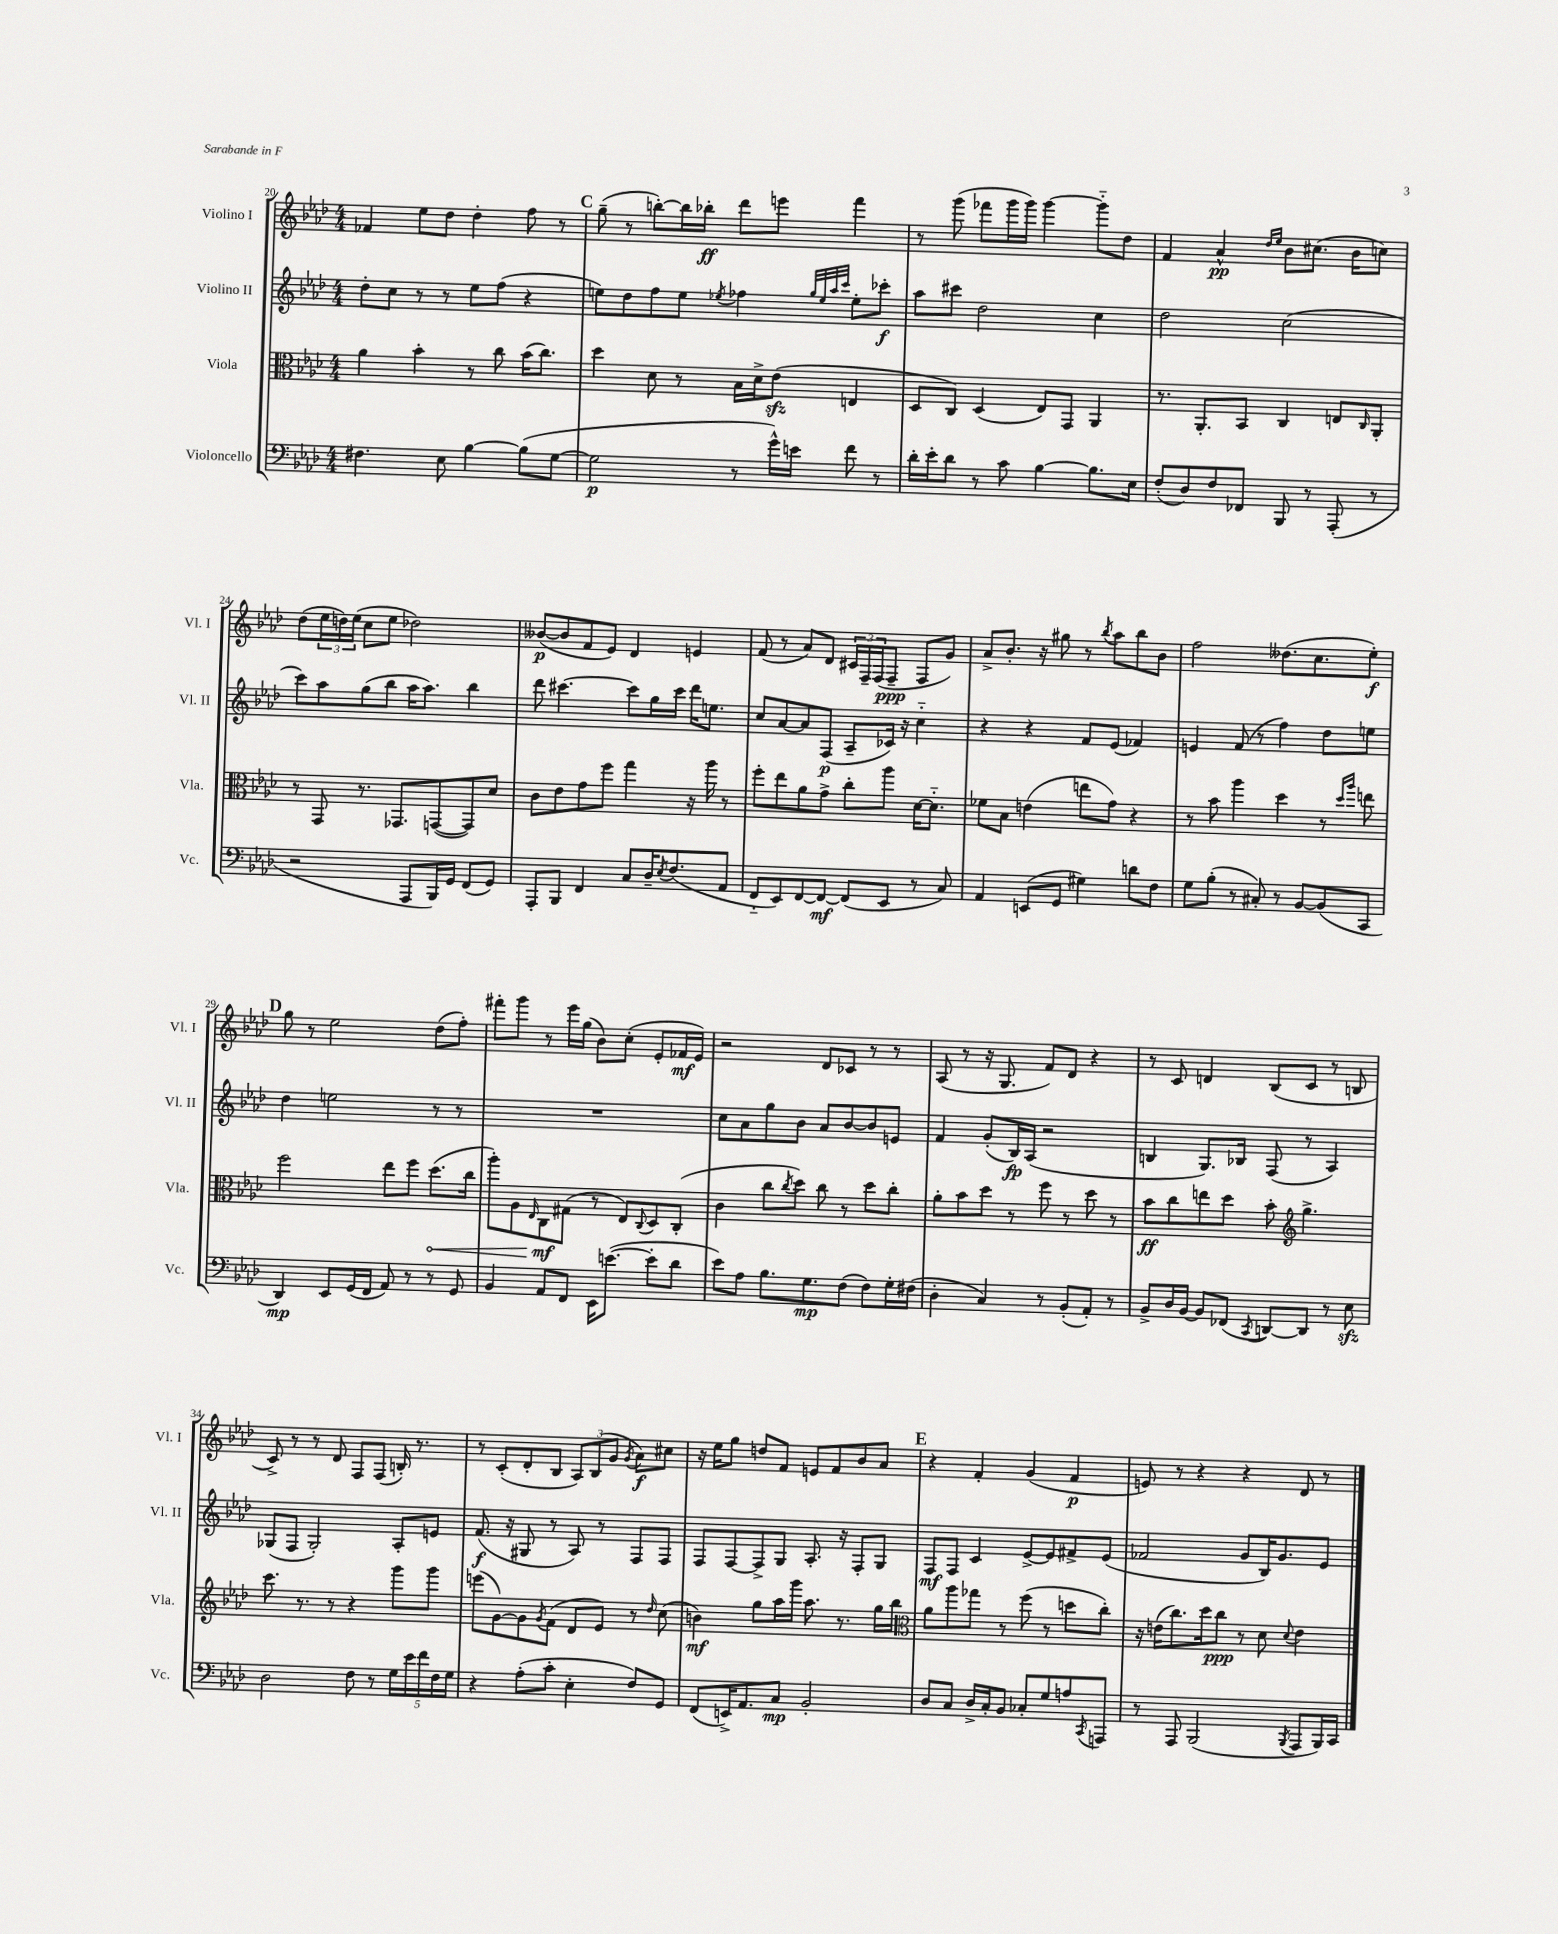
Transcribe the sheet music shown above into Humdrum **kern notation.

**kern	**dynam	**kern	**dynam	**kern	**dynam	**kern	**dynam
*part4	*part4	*part3	*part3	*part2	*part2	*part1	*part1
*staff4	*staff4	*staff3	*staff3	*staff2	*staff2	*staff1	*staff1
*I"Violoncello	*	*I"Viola	*	*I"Violino II	*	*I"Violino I	*
*I'Vc.	*	*I'Vla.	*	*I'Vl. II	*	*I'Vl. I	*
*clefF4	*	*clefC3	*	*clefG2	*	*clefG2	*
*k[b-e-a-d-]	*	*k[b-e-a-d-]	*	*k[b-e-a-d-]	*	*k[b-e-a-d-]	*
*M4/4	*	*M4/4	*	*M4/4	*	*M4/4	*
=20	=20	=20	=20	=20	=20	=20	=20
4.F#X\	.	4a-\	.	8dd-'\L	.	4f-X/	.
.	.	.	.	8cc\J	.	.	.
.	.	4b-'\	.	8r	.	8ee-\L	.
8E-\	.	.	.	8r	.	8dd-\J	.
[4B-\	.	8r	.	8ee-\L	.	4dd-'\	.
.	.	8cc\	.	(8ff\J	.	.	.
(8B-\L]	.	(16b-\KL	.	4r	.	8ff\	.
.	.	8.cc\J)	.	.	.	.	.
[8G\J	.	.	.	.	.	8r	.
!!LO:REH:place=s1:t=C
=21	=21	=21	=21	=21	=21	=21	=21
2G\]	p	4dd-\	.	8een\L)	.	(8gg~\	.
.	.	.	.	8dd-\	.	8r	.
.	.	8d-\	.	8ff\	.	[8bbn'\L)	.
.	.	8r	.	8ee\J	.	16bb\L]	.
.	.	.	.	.	.	16bb-X'\JJ	ff
.	.	.	.	8qee-X/	.	.	.
8r	.	16B-\LL	.	4ff-X\	.	8ddd-\L	.
.	.	16d-^\J	.	.	.	.	.
16g^^\LL)	.	(8e-zz\J	.	.	.	8eeen\J	.
16en\JJ	.	.	.	.	.	.	.
.	.	.	.	32qqgg/LLL	.	.	.
.	.	.	.	32qqee-/	.	.	.
.	.	.	.	32qqaa-/	.	.	.
.	.	.	.	32qqccc/JJJ	.	.	.
8f\	.	4En/	.	8ee-'\L	.	4fff\	.
8r	.	.	.	8ccc-X'\J	f	.	.
=22	=22	=22	=22	=22	=22	=22	=22
16d-'\LL	.	8D-/L	.	8aa-\L	.	8r	.
16e-'\J	.	.	.	.	.	.	.
8d-\J	.	8C/J)	.	8ccc#X\J	.	(8ggg\	.
8r	.	(4D-/	.	2dd-\	.	8fff-X\L	.
8c\	.	.	.	.	.	16ggg\L	.
.	.	.	.	.	.	16ggg\JJ)	.
[4B-\	.	8E-/L)	.	.	.	[4ggg\	.
.	.	8GG/J	.	.	.	.	.
8.B-\L]	.	4AA-/	.	4cc\	.	8ggg\L]	.
.	.	.	.	.	.	8dd-\J	.
16E-\Jk	.	.	.	.	.	.	.
=23	=23	=23	=23	=23	=23	=23	=23
(8F'/L	.	8.r	.	2dd-\	.	4f/	.
8D-/)	.	.	.	.	.	.	.
.	.	8.AA-'/L	.	.	.	.	.
8F/	.	.	.	.	.	4a-^^/	pp
8FF-X/J	.	8BB-/J	.	.	.	.	.
.	.	.	.	.	.	16qqdd-/LL	.
.	.	.	.	.	.	16qqee-/JJ	.
8BBB-/	.	4C/	.	(2cc\	.	8b-\L	.
8r	.	.	.	.	.	(8.cc#X\J	.
(8AAA-'/	.	8En/L	.	.	.	.	.
.	.	.	.	.	.	16b-\KL	.
.	.	16qqC/	.	.	.	.	.
8r	.	8AA-'/J	.	.	.	8ccn\J)	.
!!LO:LB:g=z
=24	=24	=24	=24	=24	=24	=24	=24
2r	.	8r	.	8ccc\L)	.	(8dd-\L	.
.	.	8GG/	.	8aa-\	.	24ee-\L	.
.	.	.	.	.	.	24ddn\)	.
.	.	.	.	.	.	(24ee-\JJ	.
.	.	8.r	.	(8gg\	.	8cc\L	.
.	.	.	.	8bb-\J	.	8ee-\J	.
.	.	8.GG-X/L	.	.	.	.	.
8AAA-/L	.	.	.	16aa-\KL	.	2dd-X\)	.
.	.	.	.	8.aa-\J)	.	.	.
16BBB-/L)	.	([8GGn/	.	.	.	.	.
16GG/JJ	.	.	.	.	.	.	.
(8FF/L	.	8GG/])	.	4bb-\	.	.	.
8GG/J)	.	8d-/J	.	.	.	.	.
=25	=25	=25	=25	=25	=25	=25	=25
8AAA-'/L	.	8c\L	.	8ddd-\	.	([8b--X/L	p
8BBB-/J	.	8e-\	.	[4.ccc#X\	.	8b--/]	.
4FF/	.	8g\	.	.	.	8f/	.
.	.	8ff\J	.	.	.	8e-/J)	.
8C/L	.	4gg\	.	8ccc#\L]	.	4d-/	.
16D-~/K	.	.	.	16gg\L	.	.	.
8qE-/	.	.	.	.	.	.	.
(8.F/	.	.	.	16ccc#\JJ	.	.	.
.	.	16r	.	16ddd-\KL	.	4en/	.
.	.	16aa-\	.	8.een\J	.	.	.
8AA-/J	.	8r	.	.	.	.	.
=26	=26	=26	=26	=26	=26	=26	=26
8FF/L	.	8ff'\L	.	8cc/L	.	(8f/	.
8EE-/)	.	8ee-\	.	[8a-/	.	8r	.
[8FF/	.	8a-\	.	8a-/]	.	8a-/L)	.
8FF/J_	mf	8g^\J	.	(8F/J	p	8d-/J	.
(8FF/L]	.	8cc'\L	.	8A-~/L	.	24c#X/LL	.
.	.	.	.	.	.	24F~/	.
.	.	.	.	.	.	(24F/J	.
8EE-/J	.	8aa-\J	.	16c-X/Jk)	.	8F~/J	ppp
.	.	.	.	16r	.	.	.
8r	.	[16d-\KL	.	4cc\	.	8F/L	.
.	.	8.d-\J]	.	.	.	.	.
8C/)	.	.	.	.	.	8g/J)	.
=27	=27	=27	=27	=27	=27	=27	=27
4AA-/	.	8f-X\L	.	4r	.	8a-^/L	.
.	.	8B-\J	.	.	.	8.b-'/J	.
(8EEn/L	.	(4en\	.	4r	.	.	.
.	.	.	.	.	.	16r	.
8GG/J	.	.	.	.	.	8gg#X\	.
4G#X\)	.	8een\L	.	8f/L	.	8r	.
.	.	.	.	.	.	8qbb-/	.
.	.	8g\J)	.	(8e-/J	.	8aa-\L	.
8dn\L	.	4r	.	4f-X/)	.	8bb-\	.
8F\J	.	.	.	.	.	8b-\J	.
=28	=28	=28	=28	=28	=28	=28	=28
8G\L	.	8r	.	4en/	.	2ff\	.
(8B-'\J	.	8b-\	.	.	.	.	.
8r	.	4aa-\	.	(8f/	.	.	.
8C#X'/)	.	.	.	8r	.	.	.
8r	.	4dd-\	.	4ff\)	.	(8.dd--X\L	.
[8BB-/L	.	.	.	.	.	.	.
.	.	.	.	.	.	8.cc\	.
(8BB-/]	.	8r	.	8dd-\L	.	.	.
.	.	16qqdd-/LL	.	.	.	.	.
.	.	16qqaa-/JJ	.	.	.	.	.
8CC/J	.	8een\	.	8een\J	.	8ee-'\J)	f
!!LO:LB:g=z
!!LO:REH:place=s1:t=D
=29	=29	=29	=29	=29	=29	=29	=29
4DD-/)	mp	2ff\	.	4dd-\	.	8gg\	.
.	.	.	.	.	.	8r	.
8EE-/L	.	.	.	2een\	.	2ee-\	.
(16GG/L	.	.	.	.	.	.	.
16FF/JJ	.	.	.	.	.	.	.
8AA-/)	.	8ee-\L	.	.	.	.	.
8r	.	8ff\J	.	.	.	.	.
!	!	!	!LO:HP:b	!	!	!	!
8r	.	(8.dd-\L	<	8r	.	(8dd-\L	.
8GG/	.	.	.	8r	.	8ff'\J)	.
.	.	16cc\Jk	.	.	.	.	.
=30	=30	=30	=30	=30	=30	=30	=30
4BB-/	.	8aa-'\L)	.	1r	.	8fff#X'\L	.
.	.	8A-\	.	.	.	8ggg\J	.
.	.	16qqE-/	.	.	.	.	.
8AA-/L	.	8C\	mf	.	.	8r	.
8FF/J	.	(8G#X\J	[	.	.	16eee-\LL	.
.	.	.	.	.	.	(16gg\JJ	.
16EE-\KL	.	8r	.	.	.	8b-\L)	.
([8.en\J	.	.	.	.	.	.	.
.	.	8E-/L)	.	.	.	(8cc'\J	.
.	.	8qqC/	.	.	.	.	.
8e'\L]	.	8D-/	.	.	.	8e-'/L	.
8d-\J	.	(8C'/J	.	.	.	16f-X/L	mf
.	.	.	.	.	.	16e-/JJ)	.
=31	=31	=31	=31	=31	=31	=31	=31
8e-\L)	.	4c\	.	8cc\L	.	2r	.
8A-\J	.	.	.	8a-\	.	.	.
8.B-\L	.	8cc\L	.	8gg\	.	.	.
.	.	8qcc/	.	.	.	.	.
.	.	8dd-\J)	.	8b-\J	.	.	.
8.G\	mp	.	.	.	.	.	.
.	.	8cc\	.	8a-/L	.	8d-/L	.
(8F\J	.	8r	.	[8b-/	.	8c-X/J	.
8F\L)	.	8dd-\L	.	8b-/]	.	8r	.
16G'\L	.	8cc'\J	.	8en/J	.	8r	.
(16F#X\JJ	.	.	.	.	.	.	.
=32	=32	=32	=32	=32	=32	=32	=32
4D-'\	.	8a-'\L	.	4f/	.	(8A-/	.
.	.	8b-\	.	.	.	8r	.
4C/)	.	8dd-\J	.	(8g'/L	.	16r	.
.	.	.	.	.	.	8.G/	.
.	.	8r	.	16B-/L)	fp	.	.
.	.	.	.	(16A-/JJ	.	.	.
8r	.	8ff\	.	2r	.	8f/L)	.
(8BB-'/L	.	8r	.	.	.	8d-/J	.
8AA-'/J)	.	8dd-\	.	.	.	4r	.
8r	.	8r	.	.	.	.	.
=33	=33	=33	=33	=33	=33	=33	=33
8BB-^/L	.	8b-\L	ff	4Bn/	.	8r	.
16D-/L	.	8cc\	.	.	.	8c/	.
[16BB-/JJ	.	.	.	.	.	.	.
8BB-/L]	.	8een\	.	8.G/L)	.	4dn/	.
(8FF-X/J	.	8dd-\J	.	.	.	.	.
.	.	.	.	16B-X/Jk	.	.	.
8qCC/	.	.	.	.	.	.	.
[8DDn/L)	.	8b-'\	.	(8F/	.	(8B-/L	.
*	*	*clefG2	*	*	*	*	*
8DD/J]	.	4.gg^\	.	8r	.	8c/J	.
8r	.	.	.	4A-/)	.	8r	.
8E-zz\	.	.	.	.	.	8Bn/	.
!!LO:LB:g=z
=34	=34	=34	=34	=34	=34	=34	=34
2D-\	.	8.ccc\	.	(8G-X/L	.	8c^/)	.
.	.	.	.	8F/J	.	8r	.
.	.	8.r	.	.	.	.	.
.	.	.	.	2G-'/)	.	8r	.
.	.	8r	.	.	.	8d-/	.
8F\	.	4r	.	.	.	8F/L	.
8r	.	.	.	.	.	(8F/J	.
20G\LL	.	8ggg\L	.	8A-'/L	.	16Bn'/)	.
20e-\	.	.	.	.	.	.	.
.	.	.	.	.	.	8.r	.
20f\	.	.	.	.	.	.	.
.	.	8ggg\J	.	8en/J	.	.	.
20F\	.	.	.	.	.	.	.
20G\JJ	.	.	.	.	.	.	.
=35	=35	=35	=35	=35	=35	=35	=35
4r	.	(8eeen\L	.	(8.f/	f	8r	.
.	.	[8g\)	.	.	.	(8c'/L	.
.	.	.	.	16r	.	.	.
(8A-'\L	.	8g\]	.	8G#X/	.	8d-'/	.
.	.	8qg/	.	.	.	.	.
8c'\J	.	(8f\J	.	8r	.	8B-/J	.
4E-'\	.	8d-/L	.	8A-/)	.	12A-/L)	.
.	.	.	.	.	.	(12B-/	.
.	.	8e-/J)	.	8r	.	.	.
.	.	.	.	.	.	12g/J	.
.	.	.	.	.	.	8qg/	.
8F/L)	.	8r	.	8F/L	.	8a-\L)	f
.	.	16qqdd-/	.	.	.	.	.
8GG/J	.	(8cc\	.	8F/J	.	8cc#X\J	.
=36	=36	=36	=36	=36	=36	=36	=36
(8FF/L	.	4bn\)	mf	8F/L	.	16r	.
.	.	.	.	.	.	16ee-\KL	.
16EEn^/K)	.	.	.	[8F/	.	8gg\J	.
8.AA-/	.	.	.	.	.	.	.
.	.	8gg\L	.	8F^/]	.	8ddn/L	.
8C/J	mp	16aa-\L	.	8G/J	.	8f/J	.
.	.	16ggg\JJ	.	.	.	.	.
2BB-'/	.	8.aa-\	.	8.A-'/	.	8en/L	.
.	.	.	.	.	.	8f/	.
.	.	8.r	.	16r	.	.	.
.	.	.	.	8F'/L	.	8b-/	.
.	.	16gg\LL	.	8G/J	.	8a-/J	.
.	.	16bb-\JJ	.	.	.	.	.
!!LO:REH:place=s1:t=E
=37	=37	=37	=37	=37	=37	=37	=37
*	*	*clefC3	*	*	*	*	*
8D-/L	.	8a-\L	.	8F/L	mf	4r	.
8C/J	.	8aa-\	.	8F/J	.	.	.
16D-^/LL	.	8gg-X\J	.	4c/	.	4f'/	.
16C'/J	.	.	.	.	.	.	.
8BB-/J	.	8r	.	.	.	.	.
8C-X'/L	.	(8ff\	.	[8e-^/L	.	(4g/	.
8G/	.	8r	.	8e-/]	.	.	.
8An/	.	8ddn\L	.	8f#X^/	.	4f/	p
8qCC/	.	.	.	.	.	.	.
8AAAn/J	.	8cc'\J)	.	(8e-/J	.	.	.
=38	=38	=38	=38	=38	=38	=38	=38
8r	.	16r	.	2f-X/	.	8en/)	.
.	.	(16en\KL	.	.	.	.	.
8AAA-/	.	8.cc\)	.	.	.	8r	.
(2BBB-/	.	.	.	.	.	4r	.
.	.	16dd-\k	.	.	.	.	.
.	.	8cc\J	ppp	.	.	.	.
.	.	8r	.	8g/L	.	4r	.
.	.	8d-\	.	16B-/K)	.	.	.
.	.	.	.	8.g/	.	.	.
8qBBB-/	.	8qqd-/	.	.	.	.	.
8AAA-/L	.	4e\	.	.	.	8d-/	.
16BBB-/L)	.	.	.	8e-/J	.	8r	.
16CC/JJ	.	.	.	.	.	.	.
==	==	==	==	==	==	==	==
*-	*-	*-	*-	*-	*-	*-	*-
